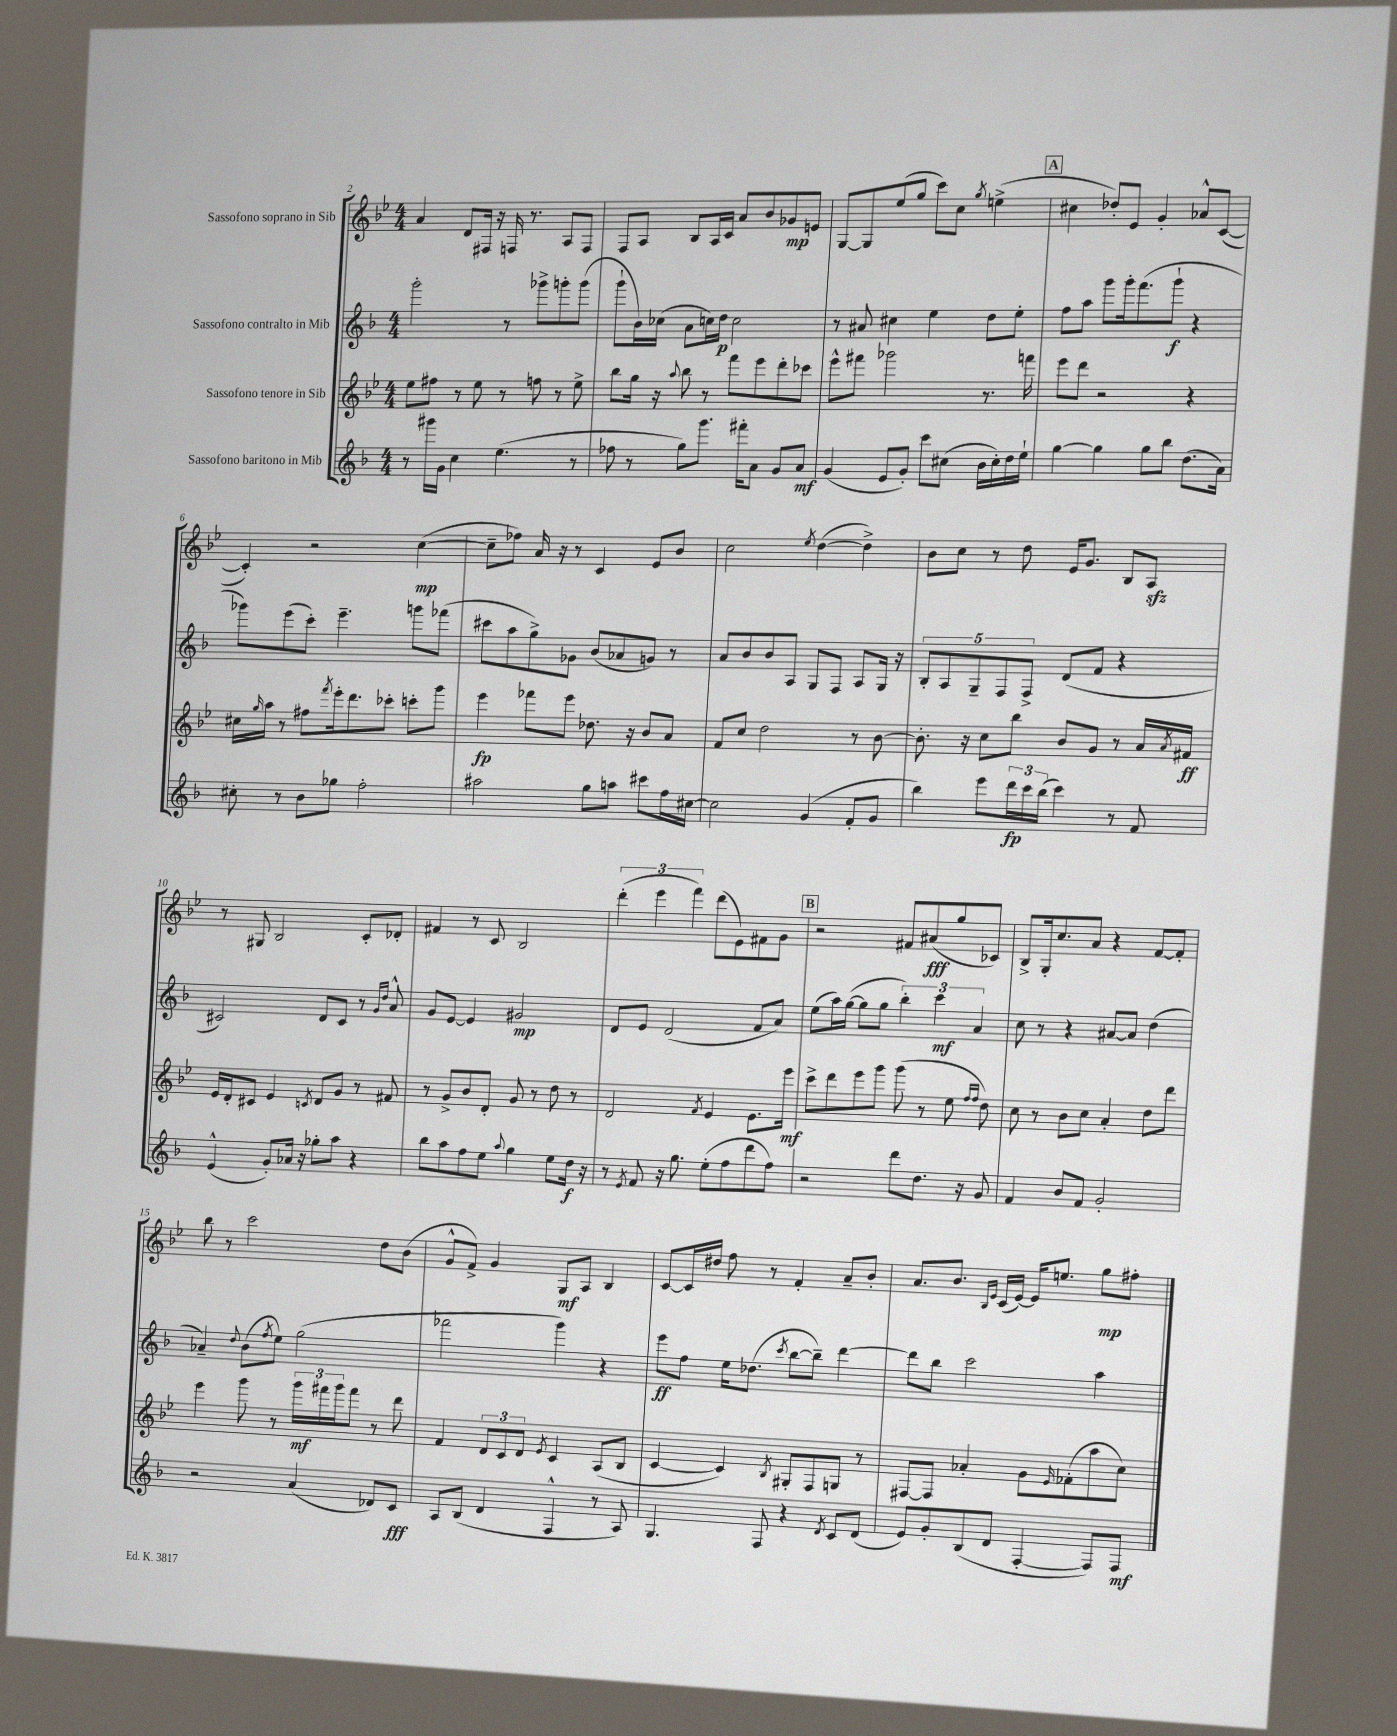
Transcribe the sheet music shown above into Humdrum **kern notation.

**kern	**kern	**kern	**kern
*staff4	*staff3	*staff2	*staff1
*clefG2	*clefG2	*clefG2	*clefG2
*k[b-]	*k[b-e-]	*k[b-]	*k[b-e-]
*M4/4	*M4/4	*M4/4	*M4/4
8r	8ee-	2ggg'	4a
16ggg#	8ff#	.	.
16g	.	.	.
4cc	8r	.	8d
.	8ee-	.	16F#
.	.	.	16r
(4.ee	8r	8r	16F
.	.	.	8.r
.	8ff	8ggg-^	.
.	8r	8ggg'	8A
8r	8ee-^	(8ggg	8F
=	=	=	=
8ff-	8bb-	8ggg`	8F
8r	16gg	16b-)	8A
.	16r	(16cc-	.
.	8qqaa	.	.
8gg)	8bb-	8a	8B-
8.ggg	8r	16cc)	16A
.	.	16dd	16c
.	8fff	2cc	8a
16fff#'	.	.	.
8a	8eee-	.	8b-
8g	8ddd'	.	8g-
8a	8ccc-	.	8e
=	=	=	=
(4g	8eee-^^	8r	[8G
.	8fff#	8a#	8G]
8e	2ggg-	4cc#	(8ee-
8g')	.	.	8gg
8ccc	.	4ee	8ccc)
(8cc#	.	.	8cc
.	.	.	8qgg
16b-	8.r	8dd	(4ee^
16cc#')	.	.	.
16dd	.	8ee'	.
16ee`	16fff	.	.
=	=	=	=
[4gg	8eee-	8ff	4cc#
.	8ddd	8aa	.
4gg]	2r	8ggg	8dd-')
.	.	16ggg'	8e-
.	.	(8.fff	.
8gg	.	.	4g'
8bb-	.	8ggg`	.
(8.dd	4r	4r	8a-^^
.	.	.	([8c
16a)	.	.	.
=	=	=	=
8cc#'	16cc#	8ggg-)	4c'])
.	16qqgg	.	.
.	16aa	.	.
8r	8r	(8eee	.
8b-	8ff#	8ccc')	2r
.	8qfff	.	.
8gg-	16eee-'	4.eee~	.
.	8.ddd	.	.
2ff'	.	.	.
.	8ccc-'	.	.
.	8ccc'	8ggg	([4cc
.	8ggg	(8fff-	.
=	=	=	=
2aa#	4eee-	8ccc#	8cc~]
.	.	8aa	8ff-)
.	8fff-	8gg^)	16a
.	.	.	16r
.	8eee-	8g-	8r
8gg	8.dd-	(8b-	4c
8aa	.	8a-	.
.	16r	.	.
8ccc#	8b-	8g)	8e-
16ff	8a	8r	8b-
[16cc#	.	.	.
=	=	=	=
2cc#]	8f	8a	2cc
.	8cc	8b-	.
.	2dd	8b-	.
.	.	8A	.
.	.	.	8qee-
(4g	.	8G	([4dd
.	.	8F	.
8f'	8r	8A	4dd^])
8g	[8b-	16G	.
.	.	16r	.
=	=	=	=
4bb-)	8.b-']	10B-'	8b-
.	.	10A	.
.	.	.	8cc
.	16r	.	.
.	.	10G~	.
8eee	8cc	.	8r
.	.	10F	.
24ddd	8bb-	.	8dd
.	.	10F^	.
24ccc	.	.	.
(24bb-	.	.	.
4ccc)	8b-	(8d	16e-
.	.	.	8.g
.	8g	8f	.
8r	8r	4r	8B-
8f	16a	.	8A
.	8qa	.	.
.	16f#	.	.
=	=	=	=
(4e^^	16e-	2c#)	8r
.	16d'	.	.
.	8c#	.	8G#
8g')	4e-	.	2B-
16a-	.	.	.
16r	.	.	.
.	8qc	.	.
8gg-'	8d	8d	.
8aa	8g	8c#	.
4r	8r	8r	8c'
.	.	16qqg	.
.	.	16qqdd	.
.	8f#	8a^^	8d-'
=	=	=	=
8bb-	8r	8g	4f#
8aa	8g^	[8e	.
8ff	8b-	4e]	8r
8ee	8d'	.	8c
8qqaa	.	.	.
4gg	8g	2g#	2B-
.	8r	.	.
8ee	8dd	.	.
16dd	8r	.	.
16r	.	.	.
=	=	=	=
8r	2d	8d	(6ddd'
8qe	.	.	.
8f	.	8e	.
.	.	.	6eee-
16r	.	(2d	.
8.gg	.	.	.
.	.	.	6fff)
.	8qf	.	.
(8ee'	4e-	.	(8ddd
8ff	.	.	8e-)
8ddd	8.e-	8f	8f#
8ff)	.	8a)	8g
.	16eee-	.	.
=	=	=	=
2r	8ccc^	(8ee	2r
.	8ddd	16aa)	.
.	.	([16gg	.
.	8eee-	8gg]	.
.	8ggg	8gg	.
8ddd	(8ggg	6bb-')	8f#
8.dd	8r	.	(8a#
.	.	6ccc	.
.	8ee-	.	8gg
16r	.	.	.
.	.	6a	.
.	16qqff	.	.
.	16qqff	.	.
8g	8dd)	.	8c-)
=	=	=	=
4f	8cc	8cc	8B-^
.	8r	8r	16G'
.	.	.	8.cc
8b-	8b-	4r	.
8f	8cc	.	8a
2g'	4a'	[8a#	4r
.	.	8a#]	.
.	8dd	(4dd	[8f
.	8ddd	.	8f']
=	=	=	=
2r	4eee-	4a-~)	8bb-
.	.	.	8r
.	.	8qqdd	.
.	8ggg	(8b-	2ccc
.	.	8qff	.
.	8r	8ee)	.
(4a	24ggg	(2gg	.
.	24fff#	.	.
.	24ggg	.	.
.	8fff#	.	.
8d-)	8r	.	8dd
8c	8ddd	.	(8b-
=	=	=	=
8A	4f	2fff-	8g^^
(8B-	.	.	8f^)
4d	12d	.	4g
.	12c	.	.
.	12d	.	.
.	8qe-	.	.
4F^^	4c	4ggg)	8G
.	.	.	8A
8r	(8A	4r	4B-
8A)	8B-	.	.
=	=	=	=
4.G	[4c	8eee	[8c
.	.	8ff	16c]
.	.	.	16dd#
.	4c])	16ee	8ff
.	.	(8.dd-	.
8F	.	.	8r
.	8qB-	8qccc	.
4r	8G#'	[8bb-	4f'
.	8F	8bb-~])	.
8qd	.	.	.
8c	8G	[4ddd	8a~
(8d	8r	.	8b-'
=	=	=	=
8e)	[8F#	8ddd]	8.a
8g'	8F#]	8bb-	.
.	.	.	8.b-
(8B-	4a-'	2ccc	.
.	.	.	16qqB-
.	.	.	16qqe-
8d	.	.	(16c
.	.	.	[16e-)
[4F'	8g	.	16e-]
.	.	.	8.ee
.	16qqe-	.	.
.	(8f-'	.	.
8F])	8aa	4aa	8gg
8F	8cc)	.	8ff#'
==	==	==	==
*-	*-	*-	*-
